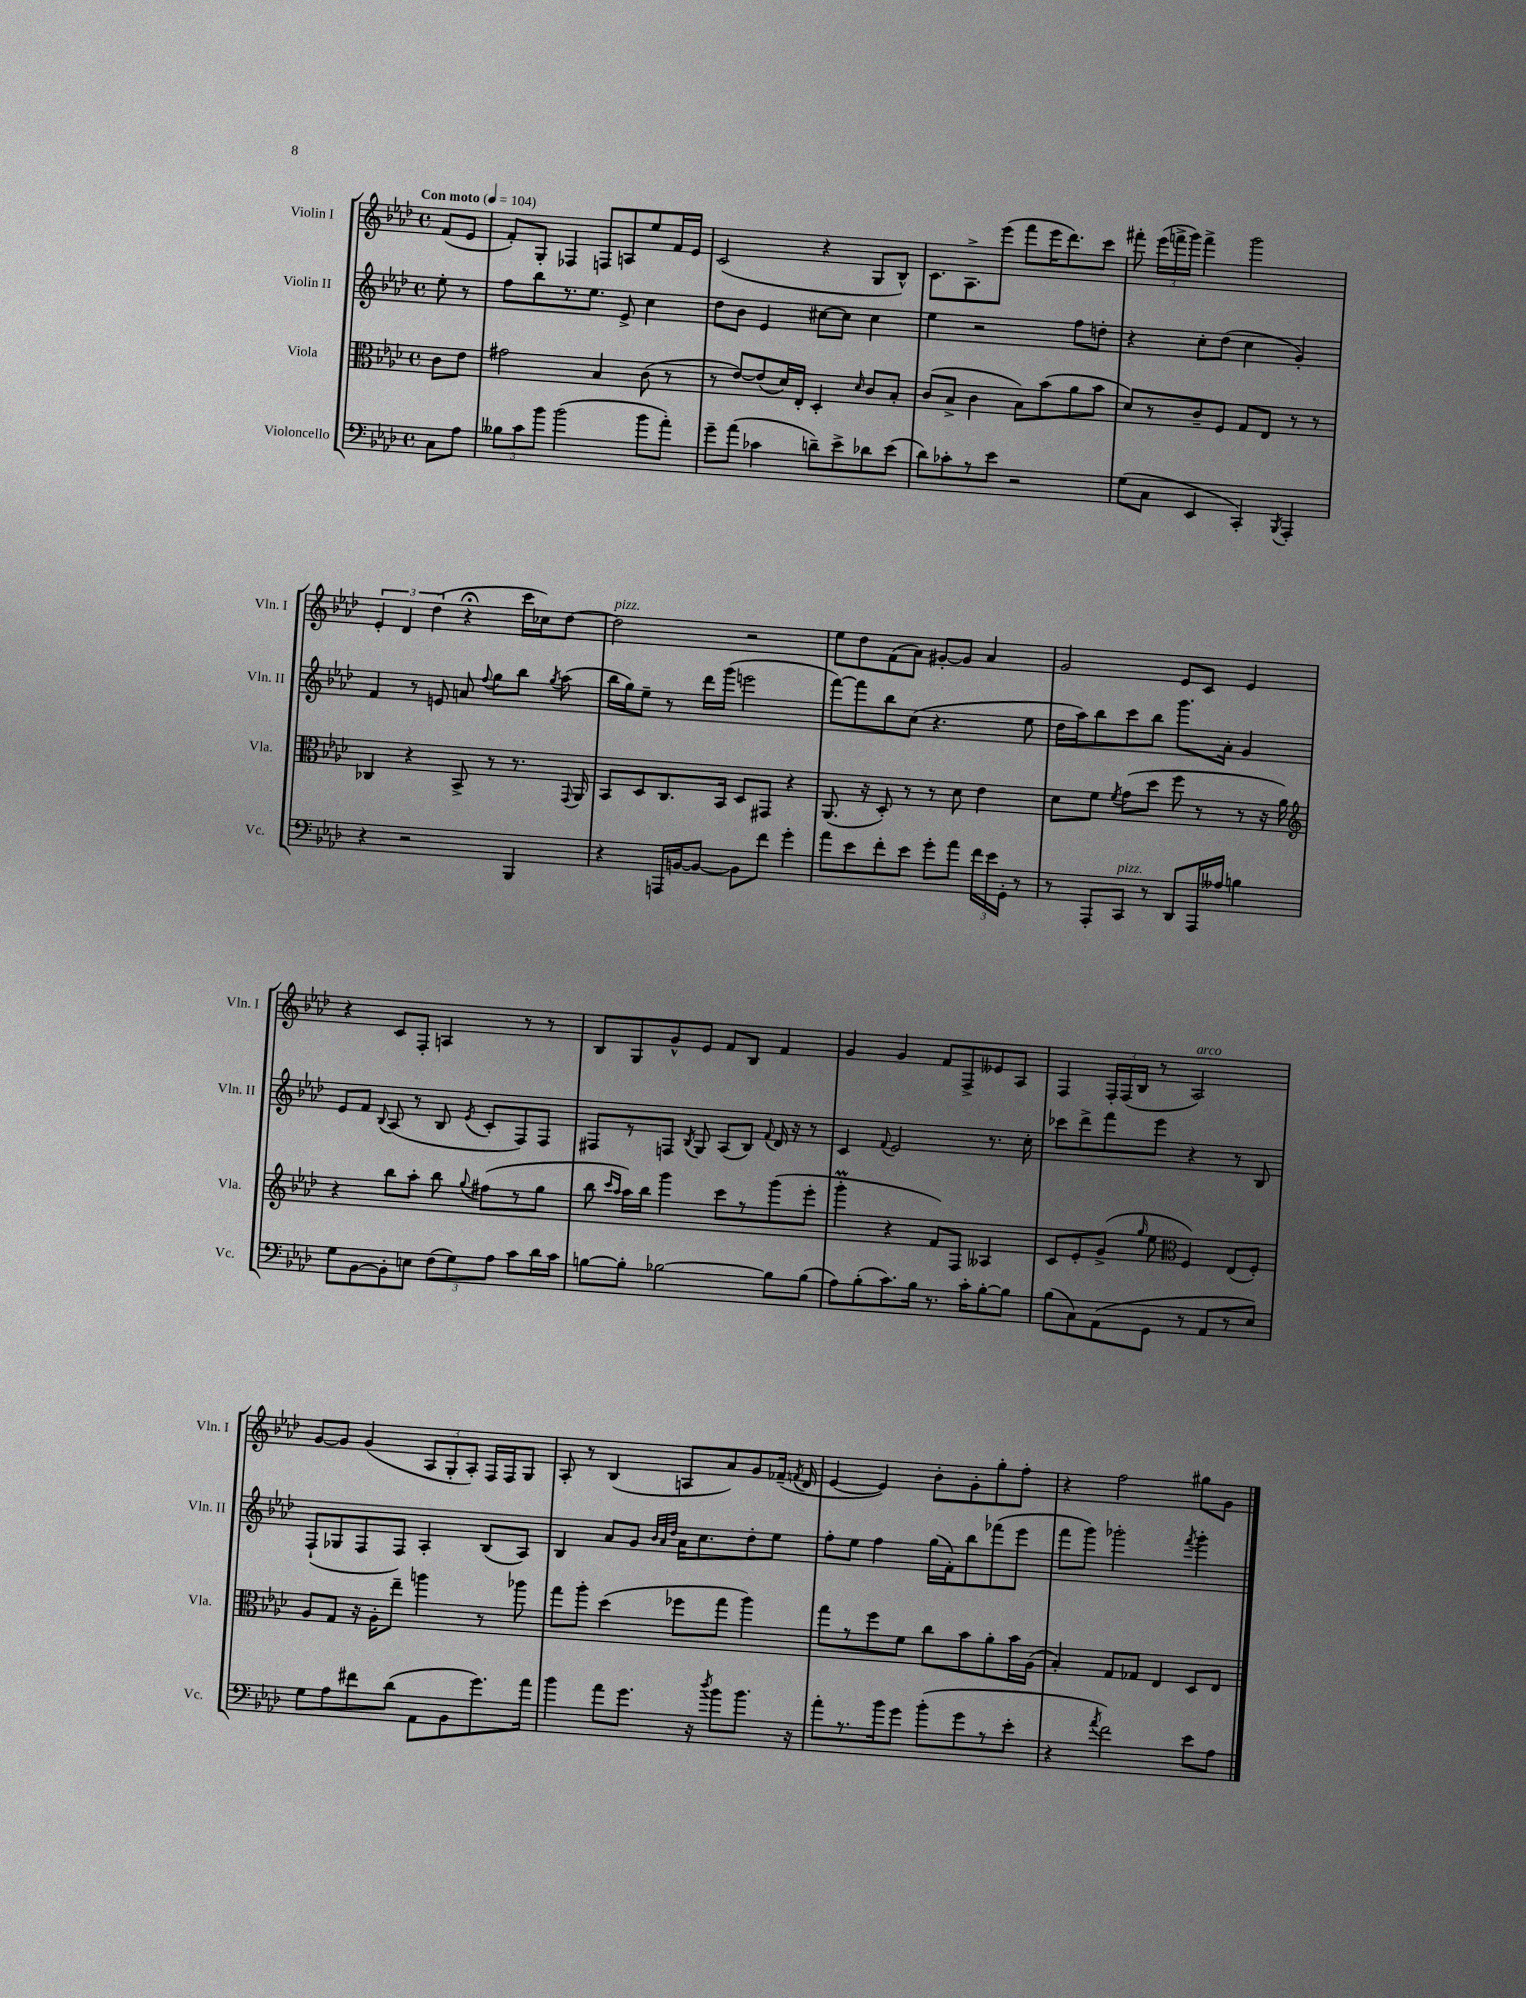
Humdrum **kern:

**kern	**kern	**kern	**kern
*part4	*part3	*part2	*part1
*staff4	*staff3	*staff2	*staff1
*I"Violoncello	*I"Viola	*I"Violin II	*I"Violin I
*I'Vc.	*I'Vla.	*I'Vln. II	*I'Vln. I
*clefF4	*clefC3	*clefG2	*clefG2
*k[b-e-a-d-]	*k[b-e-a-d-]	*k[b-e-a-d-]	*k[b-e-a-d-]
*M4/4	*M4/4	*M4/4	*M4/4
*met(c)	*met(c)	*met(c)	*met(c)
*MM104	*MM104	*MM104	*MM104
=	=	=	=
!	!	!	!LO:TX:a:B:t=Con moto
8C\L	8c\L	8ee-'\	(8f/L
8A-\J	8e-\J	8r	8e-/J
=1	=1	=1	=1
12B--X\L	2g#X\	8ff\L	8f'/L)
12c\	.	.	.
.	.	8bb-\	8G'/J
12b-\J	.	.	.
(2b-\	.	8.r	4F-X/
.	.	8.ee-\J	.
.	4B-/	.	8Fn/L
.	.	8e-^/	8An/
8b-\L	(8c\	4cc\	8ee-/
8a-'\J)	8r	.	16f/L
.	.	.	16e-/JJ
=2	=2	=2	=2
8g~\L	8r	8dd-\L	(2c/
(8a-\J	[8e-/L)	8b-\J	.
4c-X\	(8e-/]	4e-/	.
.	16d-/L)	.	.
.	16E-'/JJ	.	.
8dn~\L)	4D-'/	[8cc#X\L	4r
8e-^\	.	8cc#\J]	.
.	16qqd-/	.	.
8d-X\	8c/L	4cc#\	8G/L
(8e-\J	8B-'/J	.	8B-^^/J)
=3	=3	=3	=3
8d-\L)	(8c/L	4ee-\	8.c\L
8c-X'\	8B-^/J	.	.
.	.	.	8.A-^\
8r	4c\	2r	.
8e-\J	.	.	(8eee-\J
2r	8B-\L)	.	8fff\L
.	(8b-\	.	16eee-\K
.	.	.	8.ddd-\)
.	8a-\	8ff\L	.
.	8b-\J	8ddn'\J	8ccc\J
=4	=4	=4	=4
(8G\L	8d-/L)	4r	8fff#X'\
8C\J	8r	.	(24eee-\LL
.	.	.	24fffn^\
.	.	.	24ggg\JJ)
4EE-/	8c~/	8cc'\L	4fff^\
.	8F/J	(8dd-\J	.
4CC'/)	8G/L	4cc\	2ggg\
.	8E-/J	.	.
8qBBB-/	.	.	.
4AAA-'/	8r	4g'/)	.
.	8r	.	.
!!LO:LB:g=z
=5	=5	=5	=5
4r	4C-X/	4f/	6e-'/
.	.	.	6d-/
2r	4r	8r	.
.	.	.	(6dd-\
.	.	8en/	.
.	8BB-^/	8an/	4r;<
.	.	8qqff/	.
.	8r	8gg\L	.
4BBB-/	8.r	8bb-\J	16ccc\LL
.	.	.	16cc-X\J)
.	.	8qgg/	.
.	.	(8aa-\	[8dd-\J
.	8qqGG/	.	.
.	16AA-/	.	.
=6	=6	=6	=6
!	!	!	!LO:TX:a:i:t=pizz.
4r	8BB-/L	16bb-\LL	2dd-\]
.	.	16gg\J)	.
.	8D-/	8ee-~\J	.
16AAAn/LL	8.C/	8r	.
[16BBn/J	.	.	.
8BB/J_	.	16ddd-\LL	.
.	16BB-/Jk	(16ggg\JJ	.
8BB\L]	8D-/L	2eeen\	2r
8f\J	8GG#X/J	.	.
4g'\	4r	.	.
=7	=7	=7	=7
8a-\L	(8.AA-/	[8fff\L)	8ee-\L
8e-\	.	8fff\]	8dd-\
.	16r	.	.
8f'\	8D-'/)	8bb-\	(8f\
8e-\J	8r	(8cc\J	8a-\J)
8g'\L	8r	4.r	[8g#X'/L
8a-\J	8d-\	.	8g#/J]
24f\LL	4e-\	.	4a-/
24e-\	.	.	.
24GG'\JJ	.	.	.
8r	.	8ee-\	.
=8	=8	=8	=8
8r	8d-\L	16dd-\LL	2g/
.	.	16aa-\J)	.
8AAA-'/L	8f\J	8bb-\	.
.	8qf/	.	.
!LO:TX:a:i:t=pizz.	!	!	!
8CC/J	(8g\L	8ccc\	.
8r	8dd-\J	8bb-\J	.
8DD-/L	8ff\	8.ggg\L	8e-/L
16AAA-/L	8r	.	8c/J
16A--X/JJ	.	16a-'\Jk	.
4Bn\	8r	4g/	4e-/
.	16r	.	.
.	16a-\)	.	.
!!LO:LB:g=z
=9	=9	=9	=9
*	*clefG2	*	*
8G\L	4r	8e-/L	4r
[8BB-\	.	8f/J	.
.	.	8qqB-/	.
8BB-'\]	8bb-\L	(8A-/	8c/L
8En\J	8aa-'\J	8r	8F'/J
(12F\L	8bb-\	8B-/	4An/
12G\)	.	.	.
.	8qqgg/	8qe-/	.
.	(8ff#X\L	8c'/L	.
12A-\J	.	.	.
8c\L	8r	8F/)	8r
16d-\L	8gg\J	8F/J	8r
16c\JJ	.	.	.
=10	=10	=10	=10
[8Bn\L	8bb-\	8F#X/L	8B-/L
.	16qqccc/LL	.	.
.	16qqaa-/JJ	.	.
8B'\J]	16aa-\LL)	8r	8G/
.	16bb-\JJ	.	.
[2B-X\	4ggg\	8Fn/J	8g^^/
.	.	8qB-/	.
.	.	8G/	8e-/J
.	8ccc\L	(8A-/L	8f/L
.	8r	8B-/J)	8B-/J
.	.	8qqf/	.
8B-\L]	(8ggg\	16d-/	4f/
.	.	16r	.
(8B-\J	8eee-'\J	8r	.
=11	=11	=11	=11
8A-\L)	4gggm'\	4c/	4g/
(8B-'\	.	.	.
.	.	8qqf/	.
8.c\)	4r	2e-/	4g/
16B-\Jk	.	.	.
8.r	8f/L)	.	8f/L
.	8F/J	.	8F^/
16c'\KL	.	.	.
[8B-'\	4A--X/	8.r	8e--X/
8B-\J]	.	.	8A-/J
.	.	16cc'\	.
=12	=12	=12	=12
(8B-\L	8c/L	8ccc-X\L	4F/
8C\)	8e-'/	8ddd-^\	.
(8AA-\	(8g^/J	8fff\	24F'/LL
.	.	.	(24F/
.	.	.	24B-/JJ
.	16qqgg/	.	.
8GG\J	8ee-\	8eee-\J	8r
*	*clefC3	*	*
!	!	!	!LO:TX:a:i:t=arco
8r	4F/)	4r	2A-/)
8AA-/L	.	.	.
8r	(8E-/L	8r	.
8E-/J)	8F'/J)	8B-/	.
!!LO:LB:g=z
=13	=13	=13	=13
8G\L	8A-/L	(8F`/L	[8g/L
8A-\	8G/J	8G-X/	8g/J]
8f#X\	16r	8F/	(4g/
.	16A-'\KL	.	.
(8d-\J	8ee-~\J	8F/J)	.
8AA-\L	4aan\	4A-'/	12A-/L
.	.	.	12G'/
8BB-\	.	.	.
.	.	.	12A-'/J)
8.g\)	8r	(8B-/L	16F/LL
.	.	.	16F/J
.	8aa-X\	8A-/J)	8G/J
16a-\Jk	.	.	.
=14	=14	=14	=14
4b-\	8gg\L	4B-/	8A-'/
.	8aa-'\J	.	8r
8a-\L	(4dd-\	8a-/L	(4B-/
8.g\J	.	8g/J	.
.	.	32qqb-/LLL	.
.	.	32qqa-/	.
.	.	32qqdd-/JJJ	.
.	8ff-X\L	16a-\KL	8An/L
16r	.	8.cc\	.
8qdd-/	.	.	.
8b-\L	8gg\J	.	8a-/)
8.b-\J	4aa-\)	8dd-'\	8g/
.	.	8ee-\J	(16f-X~/Jk
.	.	.	8qfn/
16r	.	.	16d-/
=15	=15	=15	=15
8a-'\L	8gg\L	8ff'\L	[4e-/
8.r	8r	8ee-\J	.
.	8ff\	4ff\	4e-/])
16b-\k	.	.	.
8g\J	8f\J	.	.
(8b-'\L	8cc\L	(16gg\LL	8b-'\L
.	.	16f'\J)	.
8g\	8b-\	8bb-\	8g'\
8r	8a-'\	(8fff-X\	8gg'\
8e-'\J	16b-\L	8eee-\J	8ff'\J
.	(16A-\JJ	.	.
=16	=16	=16	=16
4r	4B-'/)	8fff\L	4r
.	.	8ggg\J)	.
8qa-/	.	.	.
2f\)	8G/L	2ggg-X'\	2ff\
.	8G-X/J	.	.
.	4E-/	.	.
.	.	8qfff/	.
8e-\L	8D-/L	4ggg-'\	8gg#X\L
8A-\J	8E-/J	.	8g\J
==	==	==	==
*-	*-	*-	*-
